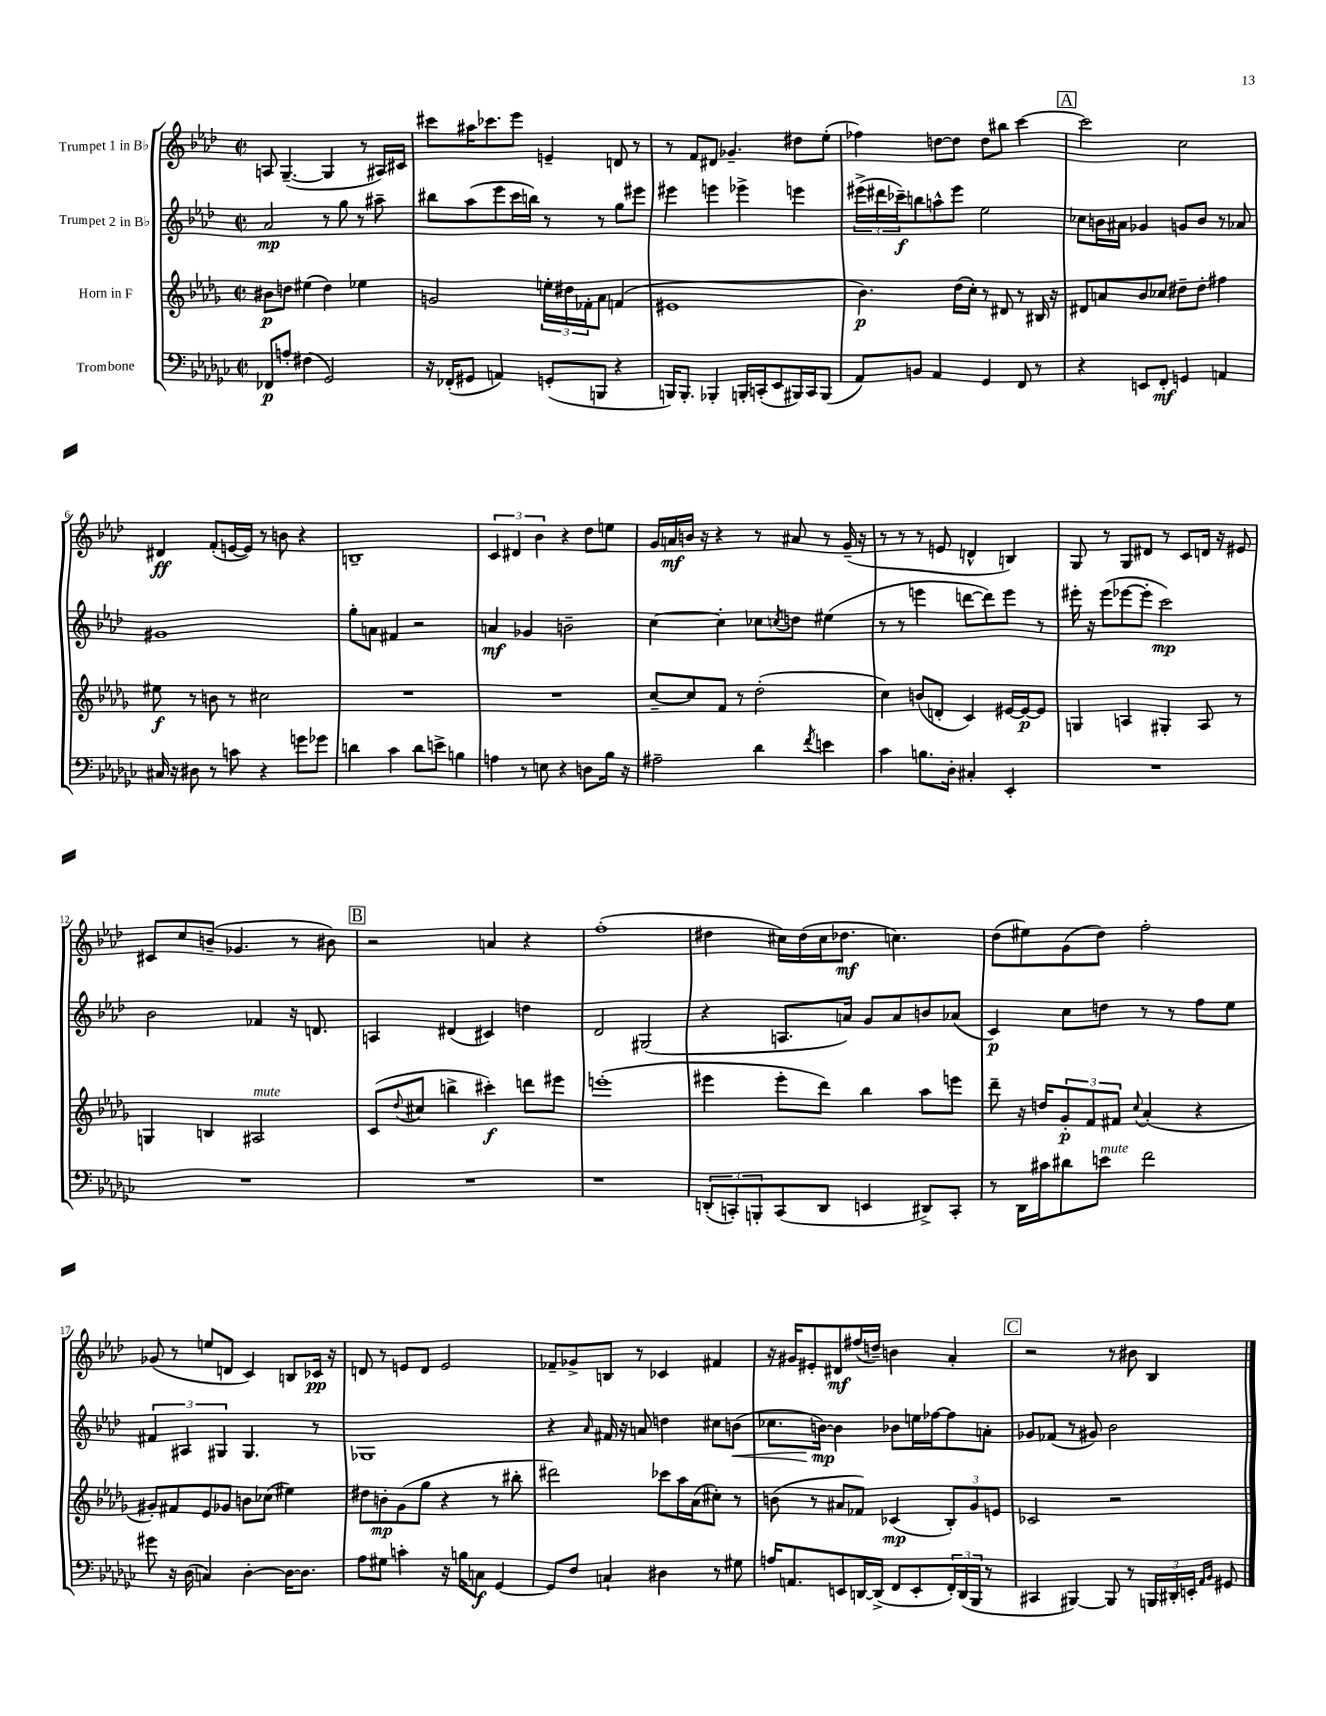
<<
\new StaffGroup <<
\new Staff = "s0" \with { instrumentName = "Trumpet 1 in Bb" } {
    \clef treble \key aes \major \defaultTimeSignature \time 2/2
    a8 g4.~--( g4 r8 ais16) cis'16 |
    cis'''8 ais''16 ces'''8. ees'''8 e'4-- d'8 r8 |
    r8 f'8 dis'8 ges'4.-- dis''8 ees''8-.( |
    fes''4) d''8~ d''8 d''8 bis''8 c'''4~ |
    \mark \markup { \box "A" } c'''2 c''2 |
    dis'4\ff f'8-.( e'16~ e'16) r8 b'8 r4 |
    b1-- |
    \tuplet 3/2 { c'4 dis'4 bes'4 } r4 des''8 e''8 |
    g'16 a'16\mf b'16 r16 r4 r8 ais'8 r8 g'16--( r16 |
    r8 r8 r8 e'8 d'4-^ b4) |
    g8 r8 g8 dis'8 r8 c'8 d'16 r16 eis'8 |
    cis'8 c''8 b'8--( ges'4. r8 bis'8) |
    \mark \markup { \box "B" } r2 a'4 r4 |
    f''1-.( |
    dis''4 cis''16) dis''16( cis''16 des''8.\mf c''4.) |
    des''8( eis''8) g'8( des''8) f''2-. |
    ges'8( r8 e''8 d'8 c'4) b8 ces'16\pp r16 |
    d'8 r8 e'8 d'8 e'2 |
    fes'8-- ges'8-> b8 r8 ces'4 fis'4 |
    r16 gis'16 eis'8-. dis'8\mf fis''16( d''16--) b'4 aes'4-. |
    \mark \markup { \box "C" } r2 r8 bis'8 bes4 \bar "|." |
}
\new Staff = "s1" \with { instrumentName = "Trumpet 2 in Bb" } {
    \clef treble \key aes \major \defaultTimeSignature \time 2/2
    aes'2\mp r8 g''8 r8 ais''8-- |
    bis''8 aes''8( ees'''8 c'''16 b''16) r8 r8 g''8 eis'''8 |
    eis'''4 e'''4 ees'''4-> e'''4 |
    \tuplet 3/2 { eis'''16->( dis'''16 ces'''16--\f) } b''8 a''8-^ eis'''8 ees''2 |
    \mark \markup { \box "A" } ces''8 b'16 ais'16 ges'4 g'8 b'8 r8 aes'8 |
    gis'1 |
    g''8-. a'8 fis'4 r2 |
    a'4\mf ges'4 b'2-- |
    c''4~ c''4-. ces''8 \acciaccatura { c''8 } d''8 eis''4( |
    r8 r8 e'''4 d'''8~ d'''8) e'''8 r8 |
    eis'''16-. r16 eis'''8( ees'''8~ ees'''8-. c'''2\mp) |
    bes'2 fes'4 r16 d'8. |
    \mark \markup { \box "B" } a4 dis'4( cis'4) d''4 |
    des'2 gis2( |
    r4 a8. a'16) g'8 a'8 b'8 aes'8( |
    c'4\p) c''8 d''8 r8 r8 f''8 ees''8 |
    \tuplet 3/2 { fis'4 ais4 gis4 } gis4. r8 |
    ges1 |
    r4 \grace { aes'16 } fis'16 r16 a'8 d''4 cis''8 b'8\<( |
    ces''8. b'16~\mp\!) b'4 bes'8 e''16 fes''16~ fes''8 a'8-. |
    \mark \markup { \box "C" } ges'8 fes'8( r8 gis'8) bes'2 \bar "|." |
}
\new Staff = "s2" \with { instrumentName = "Horn in F" } {
    \clef treble \key des \major \defaultTimeSignature \time 2/2
    bis'8\p d''8 eis''4( d''4) ees''4 |
    g'2 \tuplet 3/2 { e''16-. dis''16 fes'16-. } aes'8 f'4( |
    eis'1 |
    bes'4.\p) des''16( c''16-.) r8 dis'8 r8 bis16 r16 |
    \mark \markup { \box "A" } dis'8 a'8 bes'8 ces''8 dis''8-- dis''8-. fis''4 |
    eis''8\f r8 b'8 r8 cis''2 |
    R1 |
    R1 |
    c''8~-- c''8 f'8 r8 des''2-.( |
    c''4) b'8( d'8-. c'4) eis'16~ eis'16~\p eis'8 |
    g4 a4 gis4-. a8 r8 |
    g4 b4 ais2^\markup { \italic "mute" } |
    \mark \markup { \box "B" } c'8( \appoggiatura { des''8 } cis''8 b''4-> cis'''4-.\f) d'''8 eis'''8 |
    e'''1-.( |
    eis'''4 eis'''8-. des'''8) bes''4 aes''8 e'''8 |
    des'''8-- r16 d''16 \tuplet 3/2 { ges'8-.\p f'8 fis'8 } \appoggiatura { c''8 } aes'4-.( r4 |
    gis'8-.) fis'8 ees'8 ges'8 b'8 ces''8( eis''4) |
    dis''8 b'8-.\mp ges'8( ges''8 r4 r8 bis''8-. |
    dis'''2) ces'''8 aes''16 aes'16( cis''8-.) r8 |
    b'8( r8 ais'8 fes'8) ces'4\mp( \tuplet 3/2 { bes8-.) ges'8 e'8 } |
    \mark \markup { \box "C" } ces'2 r2 \bar "|." |
}
\new Staff = "s3" \with { instrumentName = "Trombone" } {
    \clef bass \key ges \major \defaultTimeSignature \time 2/2
    fes,8\p a8-. fis4( ges,2) |
    r16 fes,16-.( gis,8 a,4) g,8-.( b,,8 r4 |
    b,,16) b,,8.-. bes,,4-. b,,16-. c,16-.( ees,8 bis,,16) c,16 bis,,8( |
    aes,8) b,8 aes,4 ges,4 f,8 r8 |
    \mark \markup { \box "A" } r4 e,8 f,8-.\mf g,4 a,4 |
    cis16 r16 dis8 r8 c'8 r4 g'8 ges'8 |
    d'4 ces'4 d'8 e'8-> b4 |
    a4 r8 e8 r4 d8 bes16 r16 |
    ais2-- des'4 \acciaccatura { f'8 } e'4 |
    ces'4 b8. des16-. cis4-. ees,4-. |
    R1 |
    R1 |
    \mark \markup { \box "B" } R1 |
    r1 |
    \tuplet 3/2 { d,8-.( c,8-.) b,,8-. } c,8( d,8 e,4 dis,8->) c,8-. |
    r8 des,16 cis'16 dis'8 e'8^\markup { \italic "mute" } f'2 |
    gis'8 r16 des16( c4) des4~-. des16~ des8. |
    aes8 gis8 c'4-. r16 b16 c8\f ges,4~ |
    ges,8 f8 c4-! dis4 r8 gis8 |
    a16 a,8. e,8 d,16~ d,16->( f,8 e,8-. \tuplet 3/2 { f,16-.) d,16( bes,,16 } r8 |
    \mark \markup { \box "C" } cis,4 bis,,4~) bis,,8 r8 \tuplet 3/2 { b,,16 dis,16-. e,16-. } \grace { aes,16 bes,16 } gis,8 \bar "|." |
}
>>
>>
